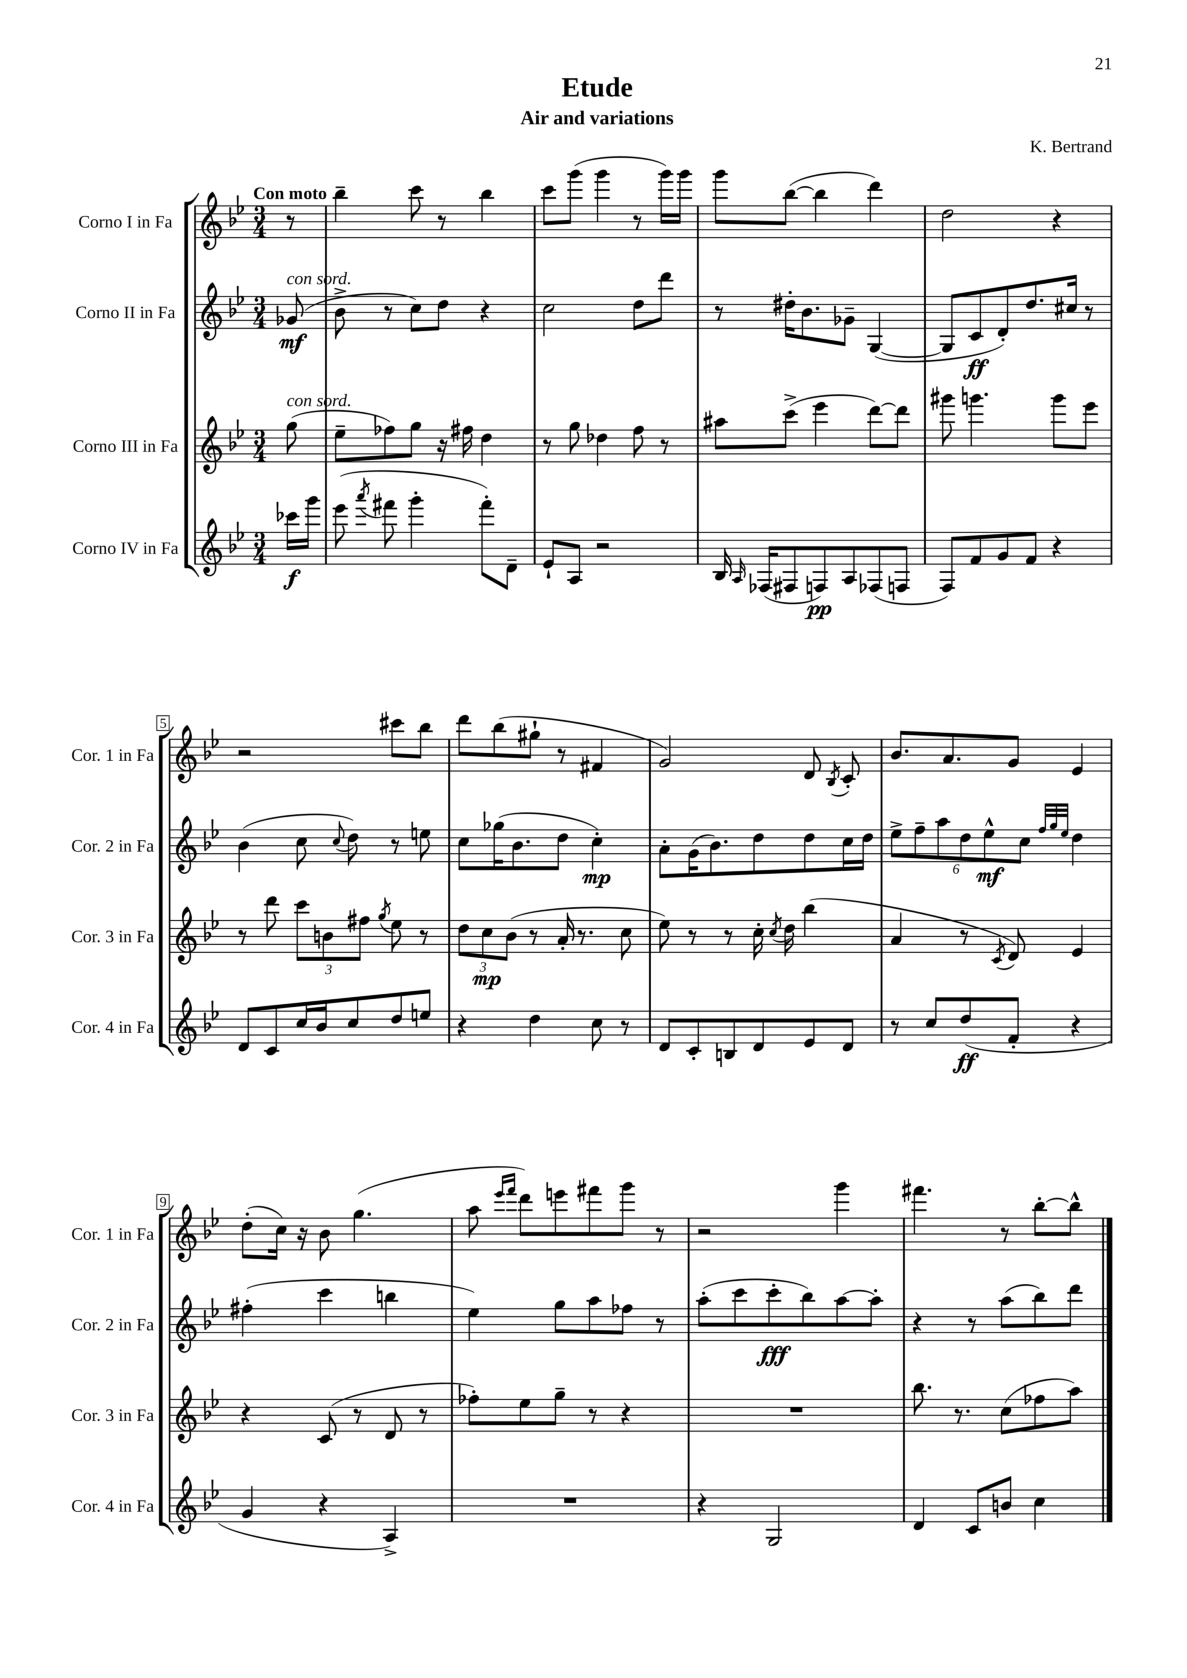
\header { title = "Etude" composer = "K. Bertrand" subtitle = "Air and variations" }
<<
\new StaffGroup <<
\new Staff = "s0" \with { instrumentName = "Corno I in Fa" shortInstrumentName = "Cor. 1 in Fa" } {
    \clef treble \key bes \major \numericTimeSignature \time 3/4 \partial 8 \tempo "Con moto"
    \autoBeamOff r8 |
    bes''4-- c'''8 r8 bes''4 |
    c'''8[ g'''8]( g'''4 r8 g'''16[) g'''16] |
    g'''8[ bes''8]~( bes''4 d'''4) |
    d''2 r4 |
    r2 cis'''8[ bes''8] |
    d'''8[ bes''8( gis''8]-! r8 fis'4 |
    g'2) d'8 \acciaccatura { bes8 } c'8-. |
    bes'8.[ a'8. g'8] ees'4 |
    d''8[-.( c''16]) r16 bes'8 g''4.( |
    a''8 \grace { ees'''16[ f'''16] } d'''8[) e'''8 fis'''8 g'''8] r8 |
    r2 g'''4 |
    fis'''4. r8 bes''8[~-. bes''8]-^ \bar "|." |
}
\new Staff = "s1" \with { instrumentName = "Corno II in Fa" shortInstrumentName = "Cor. 2 in Fa" } {
    \clef treble \key bes \major \numericTimeSignature \time 3/4 \partial 8
    \autoBeamOff ges'8\mf^\markup { \italic "con sord." }( |
    bes'8-> r8 c''8[) d''8] r4 |
    c''2 d''8[ d'''8] |
    r8 dis''16[-. bes'8. ges'8]-- g4~( |
    g8[ c'8\ff d'8-.) d''8. cis''16] r8 |
    bes'4( c''8 \appoggiatura { c''8 } d''8) r8 e''8 |
    c''8[ ges''16( bes'8. d''8] c''4-.\mp) |
    a'8[-. g'16( bes'8.) d''8 d''8 c''16 d''16] |
    \tuplet 6/4 { ees''8[-> f''8-- a''8 d''8 ees''8-^\mf c''8] } \grace { f''32[ g''32 ees''32] } d''4 |
    fis''4-.( c'''4 b''4 |
    ees''4) g''8[ a''8 fes''8] r8 |
    a''8[-.( c'''8 c'''8-.\fff bes''8) a''8~ a''8]-. |
    r4 r8 a''8[( bes''8) d'''8] \bar "|." |
}
\new Staff = "s2" \with { instrumentName = "Corno III in Fa" shortInstrumentName = "Cor. 3 in Fa" } {
    \clef treble \key bes \major \numericTimeSignature \time 3/4 \partial 8
    \autoBeamOff g''8^\markup { \italic "con sord." }( |
    ees''8[-- fes''8) g''8] r16 fis''16 d''4 |
    r8 g''8 des''4 f''8 r8 |
    ais''8[ c'''8]->( ees'''4 d'''8[~) d'''8] |
    gis'''8 g'''4. g'''8[ ees'''8] |
    r8 d'''8 \tuplet 3/2 { c'''8[ b'8 fis''8] } \acciaccatura { g''8 } ees''8 r8 |
    \tuplet 3/2 { d''8[ c''8\mp bes'8]( } r8 a'16-. r8. c''8 |
    ees''8) r8 r8 c''16-. \acciaccatura { c''8 } d''16 bes''4( |
    a'4 r8 \acciaccatura { c'8 } d'8) ees'4 |
    r4 c'8( r8 d'8 r8 |
    fes''8[-.) ees''8 g''8]-- r8 r4 |
    R2. |
    bes''8. r8. c''8[( fes''8 a''8]) \bar "|." |
}
\new Staff = "s3" \with { instrumentName = "Corno IV in Fa" shortInstrumentName = "Cor. 4 in Fa" } {
    \clef treble \key bes \major \numericTimeSignature \time 3/4 \partial 8
    \autoBeamOff ces'''16[\f g'''16] |
    ees'''8( \acciaccatura { a'''8 } fis'''8 g'''4-. fis'''8[-.) d'8]-- |
    ees'8[-! a8] r2 |
    bes16 \grace { a16 } fes16[( fis8 f8\pp) a8 fes8( f8] |
    f8[) f'8 g'8 f'8] r4 |
    d'8[ c'8 c''16 bes'16 c''8 d''8 e''8] |
    r4 d''4 c''8 r8 |
    d'8[ c'8-. b8 d'8 ees'8 d'8] |
    r8 c''8[ d''8\ff( f'8]-. r4 |
    g'4 r4 a4->) |
    R2. |
    r4 g2 |
    d'4 c'8[ b'8] c''4 \bar "|." |
}
>>
>>
\layout { \context { \Score \override BarNumber.stencil = #(make-stencil-boxer 0.1 0.3 ly:text-interface::print) } }
